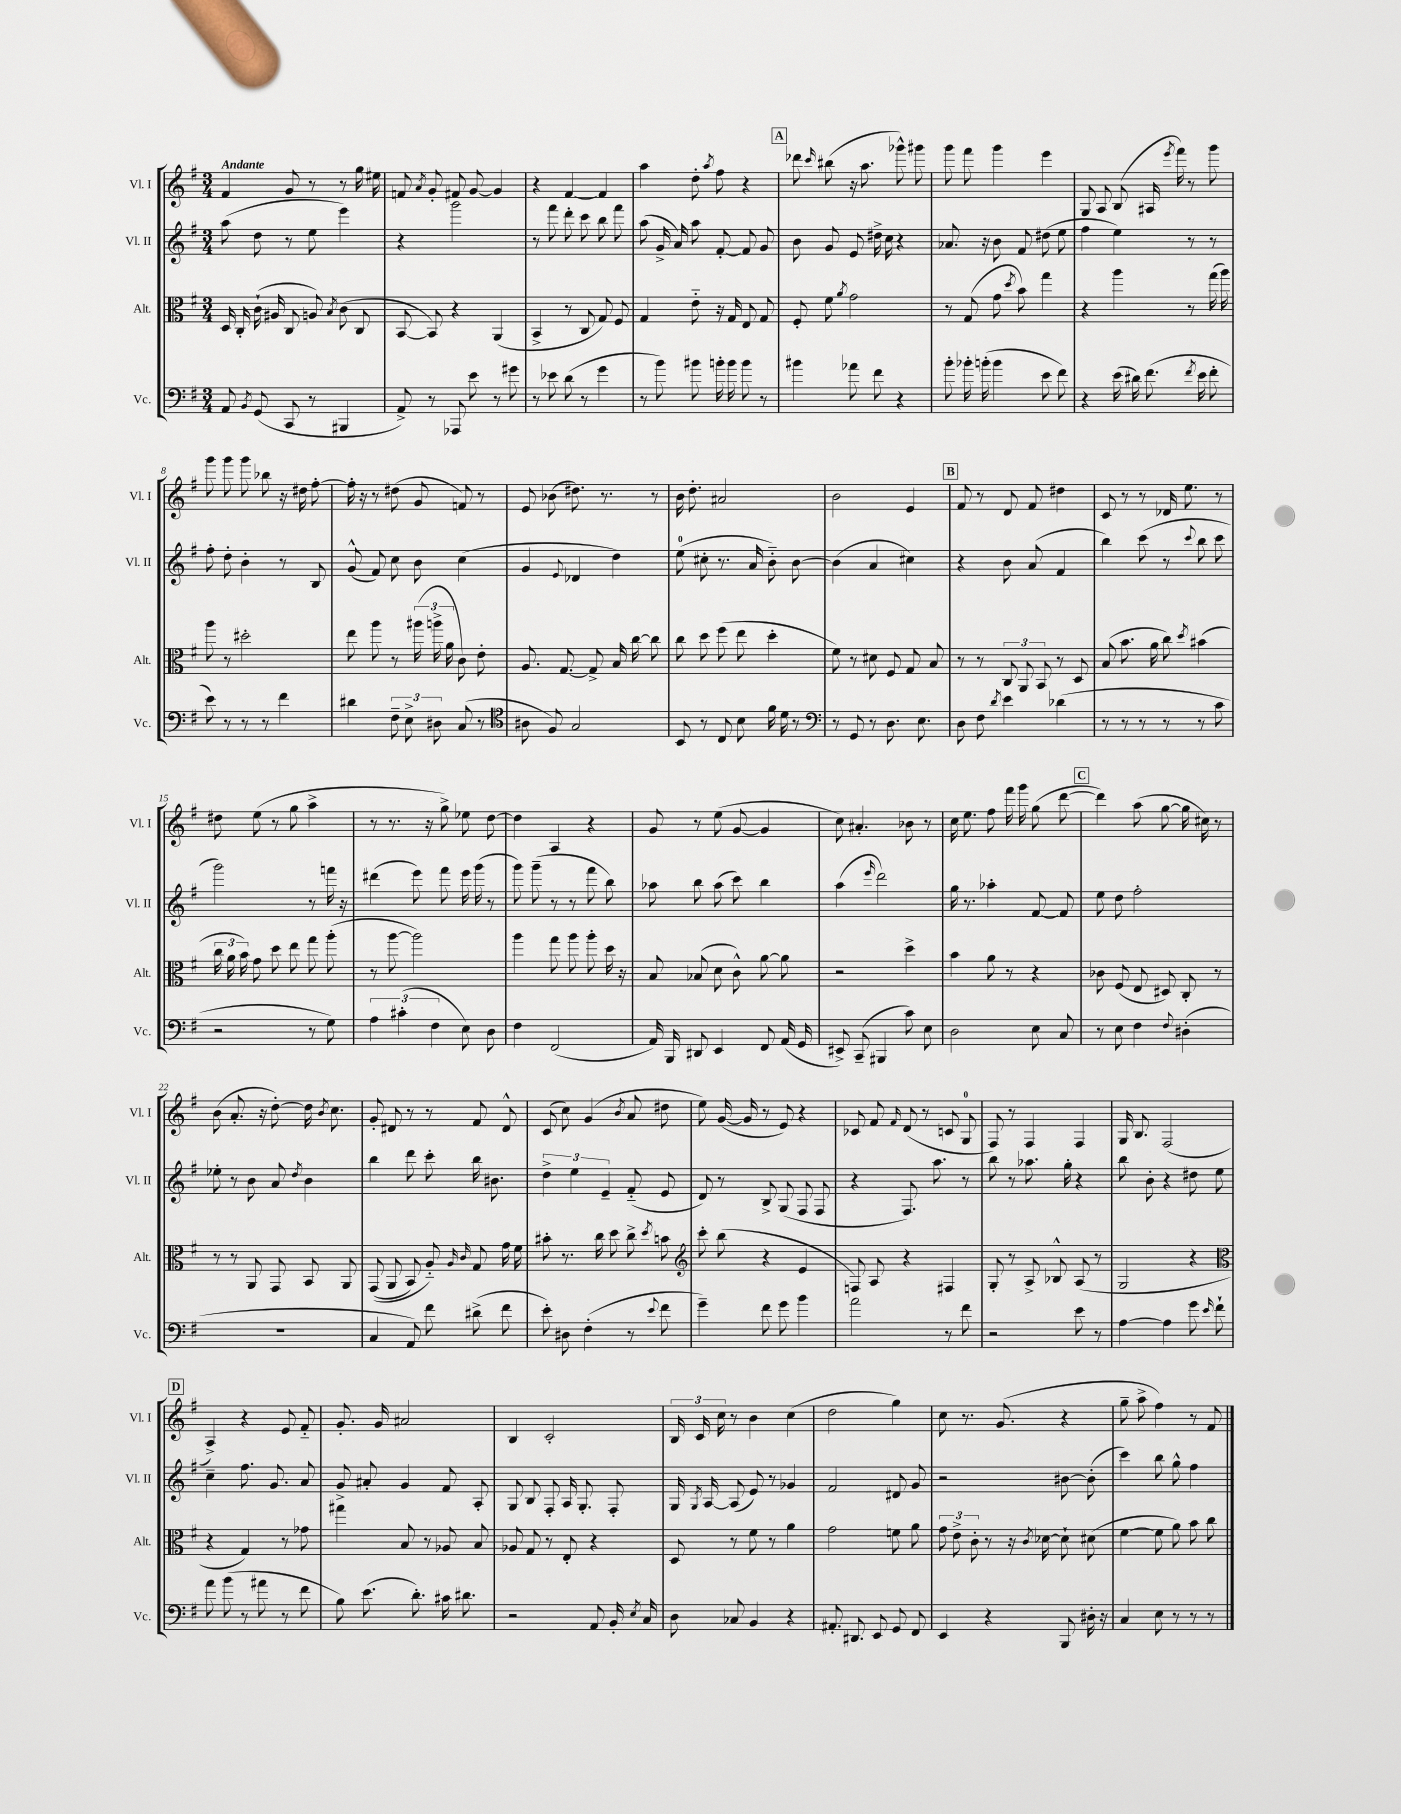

**kern	**kern	**kern	**kern
*part4	*part3	*part2	*part1
*staff4	*staff3	*staff2	*staff1
*I"Vc.	*I"Alt.	*I"Vl. II	*I"Vl. I
*I'Vc.	*I'Alt.	*I'Vl. II	*I'Vl. I
*clefF4	*clefC3	*clefG2	*clefG2
*k[f#]	*k[f#]	*k[f#]	*k[f#]
*M3/4	*M3/4	*M3/4	*M3/4
=1	=1	=1	=1
!	!	!	!LO:TX:a:B:t=Andante
8AA/	16D/	(8aa\	4f#/
.	16C'/	.	.
8qBB/	.	.	.
(8GG/	(16c`\	8dd\	.
.	16A#X/	.	.
8CC/	8C/	8r	8g/
8r	8An/)	8ee\	8r
.	8qB/	.	.
4BBB#X/	(8c\	4eee\)	8r
.	8C/	.	16gg\
.	.	.	16ee#X\
=2	=2	=2	=2
8AA^/)	[8BB/	4r	8fn/
.	.	.	8qa/
8r	8BB/])	.	8g'/
8AAA-X/	4r	2ggg\	8f#X/
8e\	.	.	[8g/
8r	(4AA/	.	4g/]
8g#X\	.	.	.
=3	=3	=3	=3
8r	4BB^/	8r	4r
8e-X\	.	8fff#\	.
(8d\	8r	8ddd'\	[4f#/
8r	8C/	8ccc\	.
4g\	8G/)	8bb\	4f#/]
.	8F#/	8fff#\	.
=4	=4	=4	=4
8r	4G/	(8aa\	4aa\
8b\)	.	16g^/	.
.	.	16a/)	.
8b#X\	8e\	8aa\	8dd'\
.	.	.	8qaa/
16bn'\	16r	[8f#'/	8ff#\
16b\	16G/	.	.
8b\	8E/	8f#/]	4r
8r	8G/	8g/	.
!!LO:REH:place=s1:t=A
=5	=5	=5	=5
4b#X\	8F#'/	8b\	8ddd-X\
.	.	.	16qqccc/
.	8f#\	8g/	(8bb#X\
.	8qa/	.	.
8a-X\	2g\	8e/	16r
.	.	.	8.aa\
8f#\	.	16dd#X^\	.
.	.	16cc\	.
4r	.	4r	8ggg-X^^\)
.	.	.	8ggg#X\
=6	=6	=6	=6
8b'\	8r	8.a-X/	8ggg\
16b-X'\	(8G/	.	8fff#\
(16bn'\	.	16r	.
4b\	8g\	8b\	4ggg\
.	8qdd/	.	.
.	8b\)	8f#/	.
8e\	4gg\	(8dd#X\	4eee\
8f#\)	.	8ee\	.
=7	=7	=7	=7
4r	4r	4ff#\	8G/
.	.	.	8A/
(16e\	4aa\	4ee\)	(8B/
16d#X\)	.	.	.
(8.f#\	.	.	16A#X/
.	.	.	8qeee/
.	.	.	16fff#\)
.	8r	8r	8r
8qf#/	.	.	.
16e\	.	.	.
8f#'\	(16gg\	8r	8ggg\
.	16aa\)	.	.
!!LO:LB:g=z
=8	=8	=8	=8
8e\)	8aa\	8ff#'\	8ggg\
8r	8r	8dd'\	8ggg\
8r	2dd#X'\	4b'\	8ggg\
8r	.	.	8bb-X\
4f#\	.	8r	16r
.	.	.	16dd#X\
.	.	8B/	[8ff#'\
=9	=9	=9	=9
4d#X\	8ee\	(8g^^/	16ff#'\]
.	.	.	16r
.	8aa\	8f#/)	8r
12F#~\	8r	8cc\	(8dd#X\
12E^\	.	.	.
.	(24aa#X\	8b\	8g/
12D#X\	24aan^\	.	.
.	24a\	.	.
(8C/	8c\)	(4cc\	8fn/)
8r	8e'\	.	8r
=10	=10	=10	=10
*clefC4	*	*	*
8A#X\	8.A/	4g/	8e/
8F#/)	.	.	(8b-X\
.	[8.G/	.	.
.	.	8qqe/	.
2G/	.	4d-X/	8.dd#X\)
.	8G^/]	.	.
.	.	.	8.r
.	16B/	4dd\)	.
.	[16cc\	.	.
.	8cc\]	.	8r
=11	=11	=11	=11
8BB/	8cc\	(8ee\	16b\
.	.	.	8.dd'\
8r	8dd\	8cc#X'\	.
8C/	(8ff#\	8.r	2a#X/
8B\	8ee\	.	.
.	.	16a/	.
16f#\	4dd'\	8b\)	.
16d\	.	.	.
8r	.	[8b\	.
=12	=12	=12	=12
*clefF4	*	*	*
8r	8f#\)	(4b\]	2b\
8GG/	8r	.	.
8r	8d#X\	4a/	.
8.D\	8F#/	.	.
.	8G/	4cc#X\)	4e/
8.E\	.	.	.
.	8B/	.	.
!!LO:REH:place=s1:t=B
=13	=13	=13	=13
8D\	8r	4r	8f#/
8F#\	8r	.	8r
8qd/	.	.	.
4e\	12C/	8b\	8d/
.	12AA/	.	.
.	.	(8a/	8f#/
.	12BB/	.	.
(4d-X\	8r	4f#/	4dd#X\
.	8D/	.	.
=14	=14	=14	=14
8r	(8B/	4bb\)	8c/
8r	8.b\	.	8r
8r	.	(8ccc\	8r
.	16a\	.	.
8r	8cc\)	8r	16d-X/
.	.	.	8.ee\
.	8qdd/	8qqccc/	.
8r	(4b#X\	8bb\	.
8c\	.	8ccc\	8r
!!LO:LB:g=z
=15	=15	=15	=15
2r	24cc\	2ggg\)	8dd#X\
.	24a\	.	.
.	24b\)	.	.
.	8g\	.	(8ee\
.	8dd\	.	8r
.	8ee\	.	8gg\
8r	8gg\	8r	4aa^\
8G\)	(8aa'\	16fffn\	.
.	.	16r	.
=16	=16	=16	=16
6A\	8r	(4ddd#X\	8r
.	[8aa\	.	8.r
(6c#X'\	.	.	.
.	2aa\])	8eee\)	.
.	.	.	16r
6F#\	.	.	.
.	.	8fff#\	8gg^\)
8E\)	.	16eee\	8ee-X\
.	.	(16ggg\	.
8D\	.	8r	[8dd\
=17	=17	=17	=17
4F#\	4aa\	8ggg\)	4dd\]
.	.	(8ggg~\	.
(2FF#/	8gg\	8r	4A/
.	8aa\	8r	.
.	8aa'\	8fff#\	4r
.	16dd\	8bb\)	.
.	16r	.	.
=18	=18	=18	=18
16AA/)	8B/	8aa-X\	8g/
16BBB/	.	.	.
8DD#X/	(8B-X/	8bb\	8r
4EE/	8d\	(8aa-\	(8ee\
.	8c^^\)	8ccc\)	[8g/
8FF#/	[8a\	4bb\	4g/]
(16AA/	8a\]	.	.
16GG/	.	.	.
=19	=19	=19	=19
8EE#X^/)	2r	(4aa\	8cc\)
(8CC~/	.	.	4.a#X'/
.	.	16qqeee/	.
4BBB#X/	.	2ddd\)	.
8c\)	4dd^\	.	8b-X\
8E\	.	.	8r
=20	=20	=20	=20
2D\	4b\	16gg\	16cc\
.	.	8.r	8.ee\
.	8a\	4aa-X'\	8ff#\
.	8r	.	16fff#\
.	.	.	16ggg\
8E\	4r	[8f#/	(8gg\
8C/	.	8f#/]	[8ddd\
!!LO:REH:place=s1:t=C
=21	=21	=21	=21
8r	8c-X\	8ee\	4ddd\])
8E\	(8F#/	8dd\	.
4F#\	8E/	2ff#'\	(8aa\
.	8D#X/)	.	[8gg\
8qqF#/	.	.	.
(4D#X'\	8C'/	.	16gg\]
.	.	.	16cc#X\)
.	8r	.	8r
!!LO:LB:g=z
=22	=22	=22	=22
2.r	8r	8ee-X'\	(8b\
.	8r	8r	8.a'/
.	8AA/	8b\	.
.	.	.	16r
.	8GG/	8a/	[8dd'\)
.	.	8qdd/	.
.	8BB/	4b\	16dd\]
.	.	.	8qb/
.	.	.	8.cc\
.	8AA/	.	.
=23	=23	=23	=23
4C/	((8GG/	4bb\	8g'/
.	8AA/	.	8d#X/
8AA/)	8BB/)	8ddd\	8r
8f#\	8A/)	8ccc'\	8r
.	16qqA/	.	.
.	16qqc/	.	.
(8d#X^\	8G/	16bb\	8f#/
.	.	8.b#X\	.
8f#\	16g\	.	8d#^^/
.	16f#\	.	.
=24	=24	=24	=24
8e'\)	8b#X'\	6dd^\	(8c/
8D#X\	8.r	.	8cc\)
.	.	6ee\	.
(4F#'\	.	.	(4g/
.	16cc\	.	.
.	.	6e~/	.
.	8dd\	.	.
.	.	.	8qb/
8r	8cc^\	(8f#/	8a/
8qqe/	8qdd/	.	.
8f#\	8bn\	8e/	8dd#X\
=25	=25	=25	=25
*	*clefG2	*	*
4g~\)	8ccc'\	8d/)	8ee\)
.	(8bb\	8r	([16g/
.	.	.	16g/]
8f#\	4r	8B^/	8r
8g\	.	(8G/	8e/)
4b\	4e/	8F#/	4r
.	.	8F#/	.
=26	=26	=26	=26
2a\	8Fn/)	4r	8c-X/
.	8A/	.	8f#/
.	.	.	16qqf#/
.	4r	8.F#/)	(8d/
.	.	.	8r
.	.	8.aa\	.
8r	4F#X/	.	8cn/
8f#\	.	8r	8G/
=27	=27	=27	=27
2r	8G'/	8bb\	8F#/)
.	8r	8r	8r
.	8A^/	8.aa-X\	4F#/
.	8B-X^^/	.	.
.	.	16gg'\	.
8e\	(8A/	4r	4F#/
8r	8r	.	.
=28	=28	=28	=28
[4A\	2G/	8bb\	16G/
.	.	.	8.B/
.	.	8b'\	.
4A\]	.	4r	(2F#/
8g\	4r	8dd#X\	.
16qqe/	.	.	.
8f#`\	.	8ee\	.
!!LO:LB:g=z
!!LO:REH:place=s1:t=D
=29	=29	=29	=29
*	*clefC3	*	*
8a\	4r	4cc~\	4A^/)
(8b\	.	.	.
8r	4G/)	8.ff#\	4r
8a#X\	.	.	.
.	.	8.g/	.
8r	8r	.	8e/
8f#\	8g-X\	8a/	8f#/
=30	=30	=30	=30
8B\)	4gg#X\	8g^/	8.g'/
(8.e\	.	8a#X'/	.
.	.	.	16g/
.	8B/	4g/	2a#X/
8.d'\)	.	.	.
.	8r	.	.
16c#X\	8A-X/	8f#/	.
8.d#X\	.	.	.
.	8B/	8A'/	.
=31	=31	=31	=31
2r	8A-X/	8G/	4B/
.	8G/	8B/	.
.	8r	8F#'/	2c'/
.	8E'/	16A/	.
.	.	8.G'/	.
8AA/	4r	.	.
16BB'/	.	8F#'/	.
8qE/	.	.	.
16C/	.	.	.
=32	=32	=32	=32
8D\	8D/	16G/	24B/
.	.	.	24c/
.	.	8qG/	.
.	.	[16A/	.
.	.	.	24cc\
8C-X/	8r	(8A/]	8r
4BB/	8f#\	8e/)	4b\
.	8r	8r	.
4r	4a\	4g-X/	(4cc\
=33	=33	=33	=33
8.AA#X'/	2g\	2f#/	2dd\
8.DD#X/	.	.	.
8EE/	.	.	.
8GG/	8fn\	8d#X/	4gg\)
8FF#/	8a\	8g/	.
=34	=34	=34	=34
4EE/	12g\	2r	8cc\
.	12e^\	.	.
.	.	.	8.r
.	12c'\	.	.
4r	8r	.	.
.	.	.	(8.g/
.	16r	.	.
.	8qc/	.	.
.	[16d-X\	.	.
8BBB/	8d-`\]	[8b#X\	4r
16D#X'\	(8d#X\	(8b#'\]	.
16r	.	.	.
=35	=35	=35	=35
4C/	[4f#\	4ccc\)	8gg~\
.	.	.	8aa^\
8E\	8f#\]	8bb\	4ff#\)
8r	8a\)	8gg^^\	.
8r	8b\	4ff#\	8r
8r	8cc\	.	8f#/
==	==	==	==
*-	*-	*-	*-
